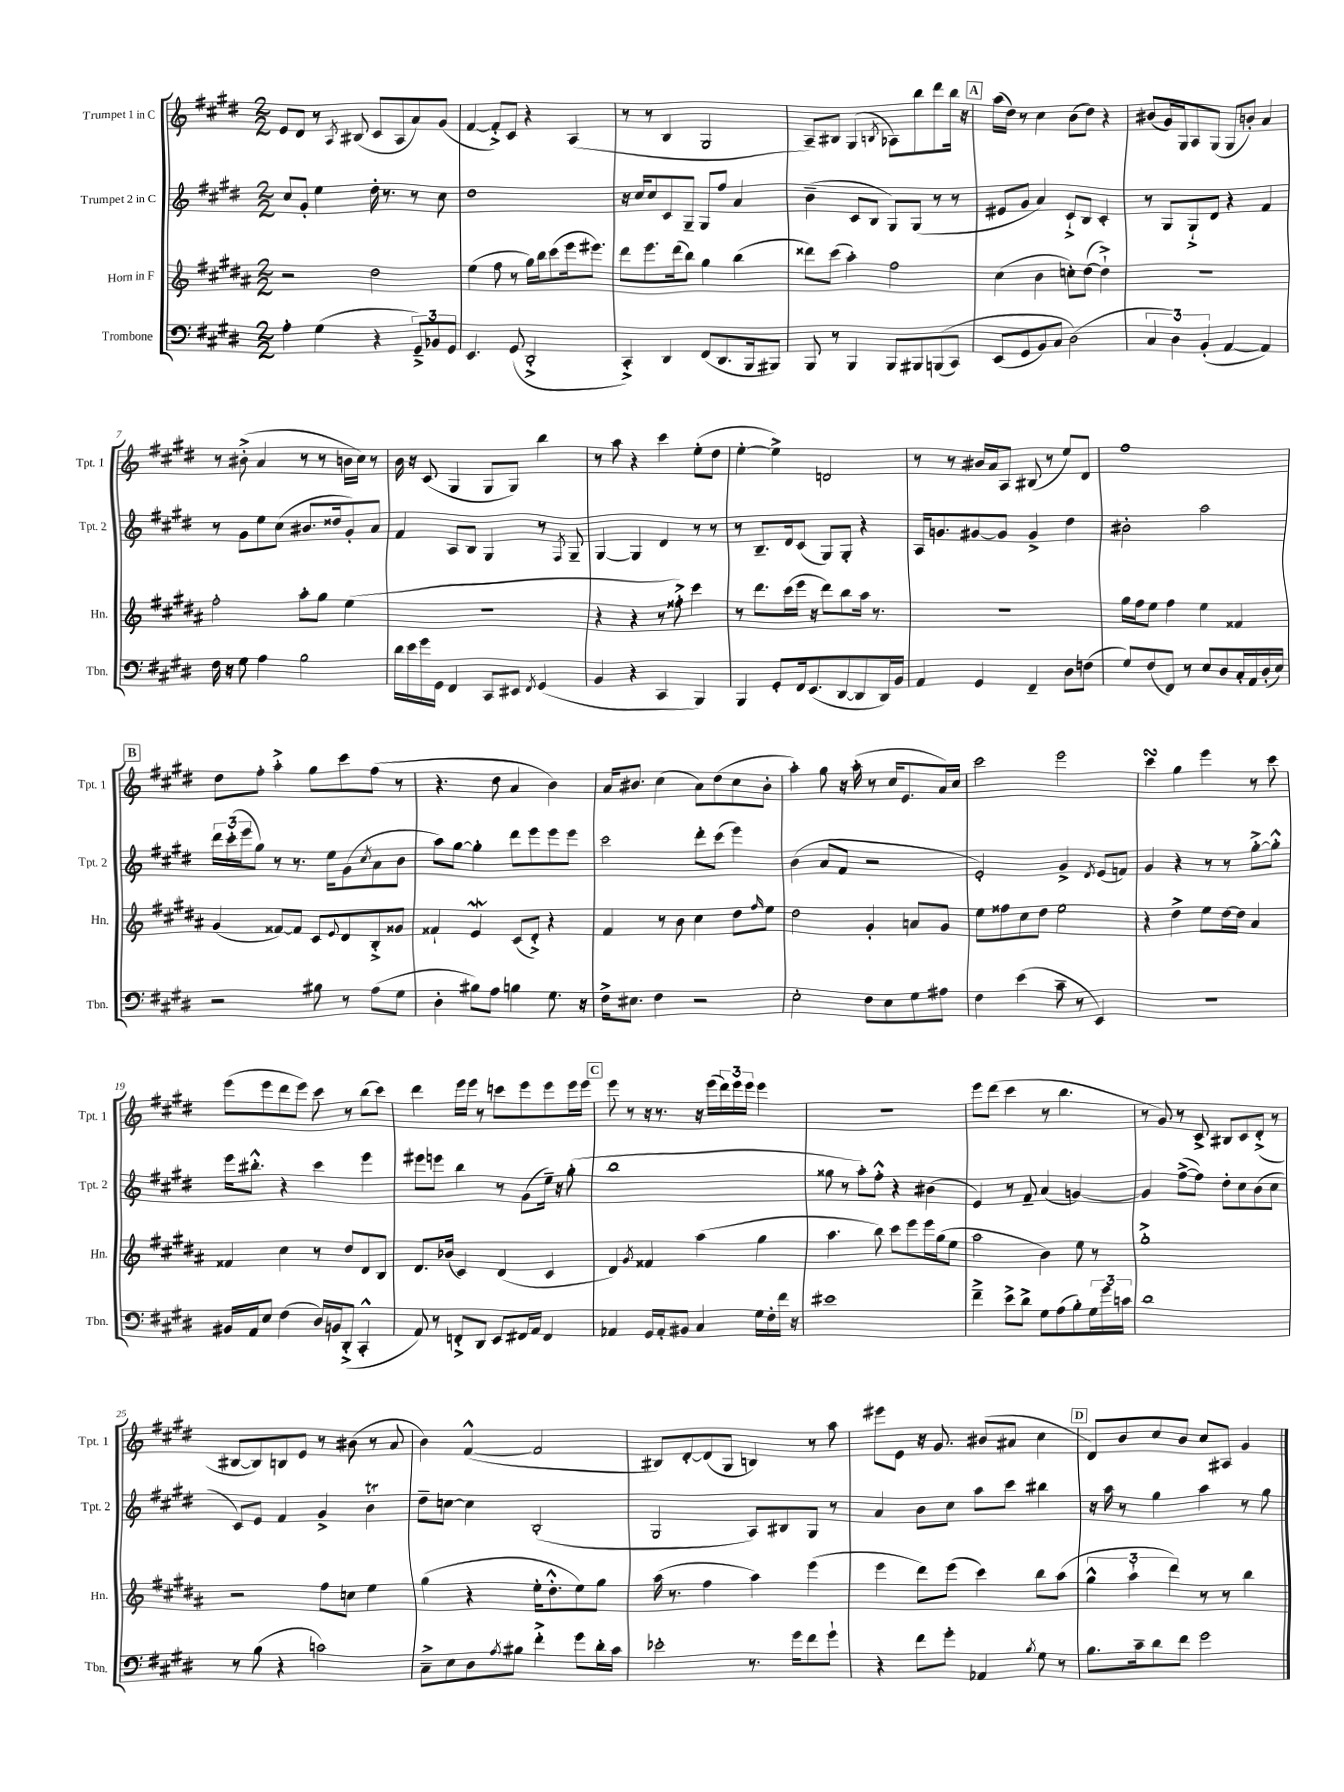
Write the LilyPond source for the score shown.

<<
\new StaffGroup <<
\new Staff = "s0" \with { instrumentName = "Trumpet 1 in C" shortInstrumentName = "Tpt. 1" } {
    \clef treble \key e \major \numericTimeSignature \time 2/2
    e'8 dis'8 r8 \acciaccatura { a8 } bis8( cis'8 a8 a'8) gis'8( |
    fis'4~ fis'8-.->) cis'8 r4 a4( |
    r8 r8 b4 gis2 |
    a8--) bis8 gis4( \acciaccatura { b8 } aes8) b''8 dis'''8 b''16 r16 |
    \mark \markup { \box "A" } a''16( dis''16) r8 cis''4 b'8( dis''8) r4 |
    bis'8( gis'16) gis16 a8 gis8( gis8 b'8-.) a'4 |
    r8 bis'8-.->( a'4 r8 r8 b'16 cis''16) r8 |
    b'16 r16 cis'8( gis4 gis8 gis8) b''4 |
    r8 a''8 r4 cis'''4 e''8-.( dis''8 |
    e''4~-. e''4->) d'2 |
    r8 r8 bis'16 a'16 a8 bis8( r8 e''8) dis'8 |
    fis''1 |
    \mark \markup { \box "B" } dis''8 fis''8-. a''4-.-> gis''8 cis'''8 fis''8( r8 |
    r4. dis''8 a'4 b'4) |
    a'16 bis'8. cis''4( a'8) dis''8( cis''8 bis'8-. |
    a''4-.) gis''8 r16 a''16-.( r8 cis''16 e'8. a'16) cis''16 |
    cis'''2 e'''2 |
    cis'''4\turn gis''4 e'''4 r8 cis'''8 |
    e'''8( e'''8 dis'''8 e'''8) cis'''8 r8 b''8( cis'''8) |
    dis'''4 e'''16 e'''16 r8 c'''8 e'''8 e'''8 e'''16 e'''16 |
    \mark \markup { \box "C" } e'''8 r8 r16 r8. r16 e'''16( \tuplet 3/2 { dis'''16) e'''16 e'''16 } e'''4 |
    R1 |
    e'''8 dis'''8( cis'''4 r8 b''4. |
    r8 gis'8) r8 cis'8-> bis8 cis'8 dis'8-.->( r8 |
    bis8~ bis8) b8 e'8 r8 bis'8( r8 a'8 |
    b'4) fis'4~-^( fis'2 |
    bis8) dis'8~-. dis'8( gis8 b4) r8 a''8 |
    eis'''8 e'8 r16 gis'8. bis'8( ais'8 cis''4 |
    \mark \markup { \box "D" } dis'8) b'8 cis''8 b'8 cis''8 ais8 gis'4 \bar "|." |
}
\new Staff = "s1" \with { instrumentName = "Trumpet 2 in C" shortInstrumentName = "Tpt. 2" } {
    \clef treble \key e \major \numericTimeSignature \time 2/2
    cis''8 gis'8-. e''4 dis''16-. r8. r8 cis''8 |
    dis''1 |
    r16 cis''16 cis''8 cis'8 gis8-- gis8 fis''8 a'4 |
    b'4--( cis'8 b8 gis8) gis8( r8 r8 |
    \mark \markup { \box "A" } eis'8 gis'8 a'4) cis'8-!-> b8 cis'4-. |
    r8 gis8 gis8-!-> dis'8 r4 fis'4 |
    r8 gis'8 e''8 cis''8( bis'8. disis''16 gis'8-.) a'8 |
    fis'4 a8 b8 gis4 r8 \acciaccatura { fis8 } gis8-- |
    gis4~ gis4 dis'4 r8 r8 |
    r8 b8.-- dis'16 cis'8( gis8) gis8-. r4 |
    a16 g'8. gis'8~ gis'8 gis'4-> dis''4 |
    bis'2-. a''2 |
    \mark \markup { \box "B" } \tuplet 3/2 { dis'''16 cis'''16-.( e'''16 } gis''8) r8 r8. e''16 gis'8( \acciaccatura { cis''8 } a'8 b'8 |
    a''8) gis''8~ gis''4-. dis'''8 e'''8 e'''8 e'''8 |
    cis'''2 dis'''8-. cis'''8( e'''4) |
    b'4( a'8 fis'8 r2 |
    e'2-.) gis'4-> \acciaccatura { dis'8 } e'8( f'8) |
    gis'4 r4 r8 r8 gis''8~-.-> gis''8-.-^ |
    e'''16 bis''8.-.-^ r4 cis'''4 e'''4 |
    eis'''8 e'''8 b''4 r8 gis'8( e''16--) r16 gis''8-.( |
    \mark \markup { \box "C" } b''1 |
    gisis''8 r8 a''8-.) fis''8-.-^ r4 bis'4( |
    e'4) r8 fis'8-- a'4( g'4~) |
    g'4 fis''8~->( fis''8) dis''8-. cis''8 b'8( cis''8 |
    cis'8) e'8 fis'4 gis'4-> b'4\trill |
    dis''8-- c''8~ c''4 b2-.( |
    gis2 a8) bis8 gis8 r8 |
    a'4 b'8 cis''8 a''8 cis'''8 bis''4 |
    \mark \markup { \box "D" } r16 a''16 r8 gis''4 a''4 r8 gis''8 \bar "|." |
}
\new Staff = "s2" \with { instrumentName = "Horn in F" shortInstrumentName = "Hn." } {
    \clef treble \key b \major \numericTimeSignature \time 2/2
    r2 dis''2 |
    e''4( fis''8 r8 gis''16) b''16 cis'''8( e'''16 eis'''8.) |
    dis'''8 e'''8. dis'''16( b''8) gis''4 b''4( |
    disis'''8) cis'''8( ais''4-.) fis''2 |
    \mark \markup { \box "A" } cis''4( b'4 c''8-.) dis''8~( dis''4-!->) |
    r1 |
    fis''2-. ais''8-. gis''8 e''4( |
    R1 |
    r4 r4 r8 fisis''8-.->) cis'''4 |
    r8 dis'''8. cis'''16( e'''16 r16 dis'''8) b''8 ais''16 r8. |
    R1 |
    gis''16 fis''16 e''8 fis''4 e''4 fisis'4 |
    \mark \markup { \box "B" } gis'4( fisis'8~) fisis'8 cis'8 \appoggiatura { e'8 } dis'8 b8-.-> gisis'8 |
    fisis'4-! e'4\mordent cis'8( dis'8-.->) r4 |
    fis'4 r8 b'8 cis''4 dis''8 \grace { fis''16 } e''8 |
    dis''2 gis'4-. a'8 gis'8 |
    e''8 fisis''8 cis''8 dis''8 e''2 |
    r4 dis''4-> e''8 dis''16~ dis''16 ais'4 |
    fisis'4 cis''4 r8 dis''8 dis'8 b8 |
    dis'8. bes'16( cis'4) dis'4( cis'4 |
    \mark \markup { \box "C" } dis'4) \acciaccatura { gis'8 } fisis'4 ais''4( gis''4 |
    ais''4. b''8) cis'''8 e'''8 e'''16 gis''16( e''8 |
    ais''2 b'4) e''8 r8 |
    gis''1-.-> |
    r2 fis''8 c''8 e''4 |
    gis''4( r4 e''16-. dis''8.-.-^ e''8) gis''8 |
    ais''16( r8. fis''4 ais''4) e'''4( |
    e'''4 dis'''8) e'''8( cis'''4) b''8 ais''8( |
    \mark \markup { \box "D" } \tuplet 3/2 { gis''4-^ ais''4-! dis'''4) } r8 r8 b''4 \bar "|." |
}
\new Staff = "s3" \with { instrumentName = "Trombone" shortInstrumentName = "Tbn." } {
    \clef bass \key e \major \numericTimeSignature \time 2/2
    a4-. gis4( r4 \tuplet 3/2 { gis,8--->) bes,8 gis,8 } |
    e,4. gis,8( dis,2-.-> |
    cis,4-.->) dis,4 fis,8( dis,8. b,,16 bis,,8) |
    b,,8 r8 b,,4 b,,8 bis,,8 b,,8(\( cis,8) |
    \mark \markup { \box "A" } e,8( gis,8 b,8) cis8 dis2(\) |
    \tuplet 3/2 { cis4 dis4) b,4-.( } a,4~ a,4) |
    fis16 r16 gis8 a4 b2 |
    dis'16 e'16 gis'16 gis,16 fis,4 cis,8 eis,8 \acciaccatura { fis,8 } gis,4( |
    b,4 r4 cis,4 b,,4) |
    b,,4 gis,8-. fis,16 e,8.( dis,8~ dis,8 dis,16) b,16 |
    a,4 gis,4 fis,4-- dis8 f8( |
    gis8) fis8( fis,8) r8 e8 dis8 cis16-. a,16 dis16-.( e16) |
    \mark \markup { \box "B" } r2 bis8 r8 a8( gis8 |
    dis4-. bis8) a8 b4 gis8. r16 |
    fis16-> eis8. fis4 r2 |
    e2-. fis8 e8 gis8 ais8 |
    fis4 e'4( cis'8-- r8 e,4) |
    r1 |
    bis,16 a,16 e8 fis4( dis16) b,16 dis,8-.->( cis,4-.-^ |
    a,8) r8 f,8-.-> dis,8 e,8 fis,16 a,16 fis,4 |
    \mark \markup { \box "C" } aes,4 gis,16 aes,16-. bis,8 cis4 gis16 fis16-. fis'16 r16 |
    eis'1 |
    fis'4---> e'8-> dis'8-> gis8 a8( b8-.) \tuplet 3/2 { gis16 gis'16 c'16 } |
    dis'1 |
    r8 b8( r4 c'2) |
    cis8---> e8 dis8 \acciaccatura { a8 } bis8 fis'4-.-> gis'8 dis'16-. cis'16 |
    ees'2-. r8. gis'16 fis'8 gis'8-! |
    r4 fis'8 gis'8-. aes,4 \acciaccatura { b8 } gis8 r8 |
    \mark \markup { \box "D" } b8. cis'16-- dis'8 fis'8 gis'2 \bar "|." |
}
>>
>>
